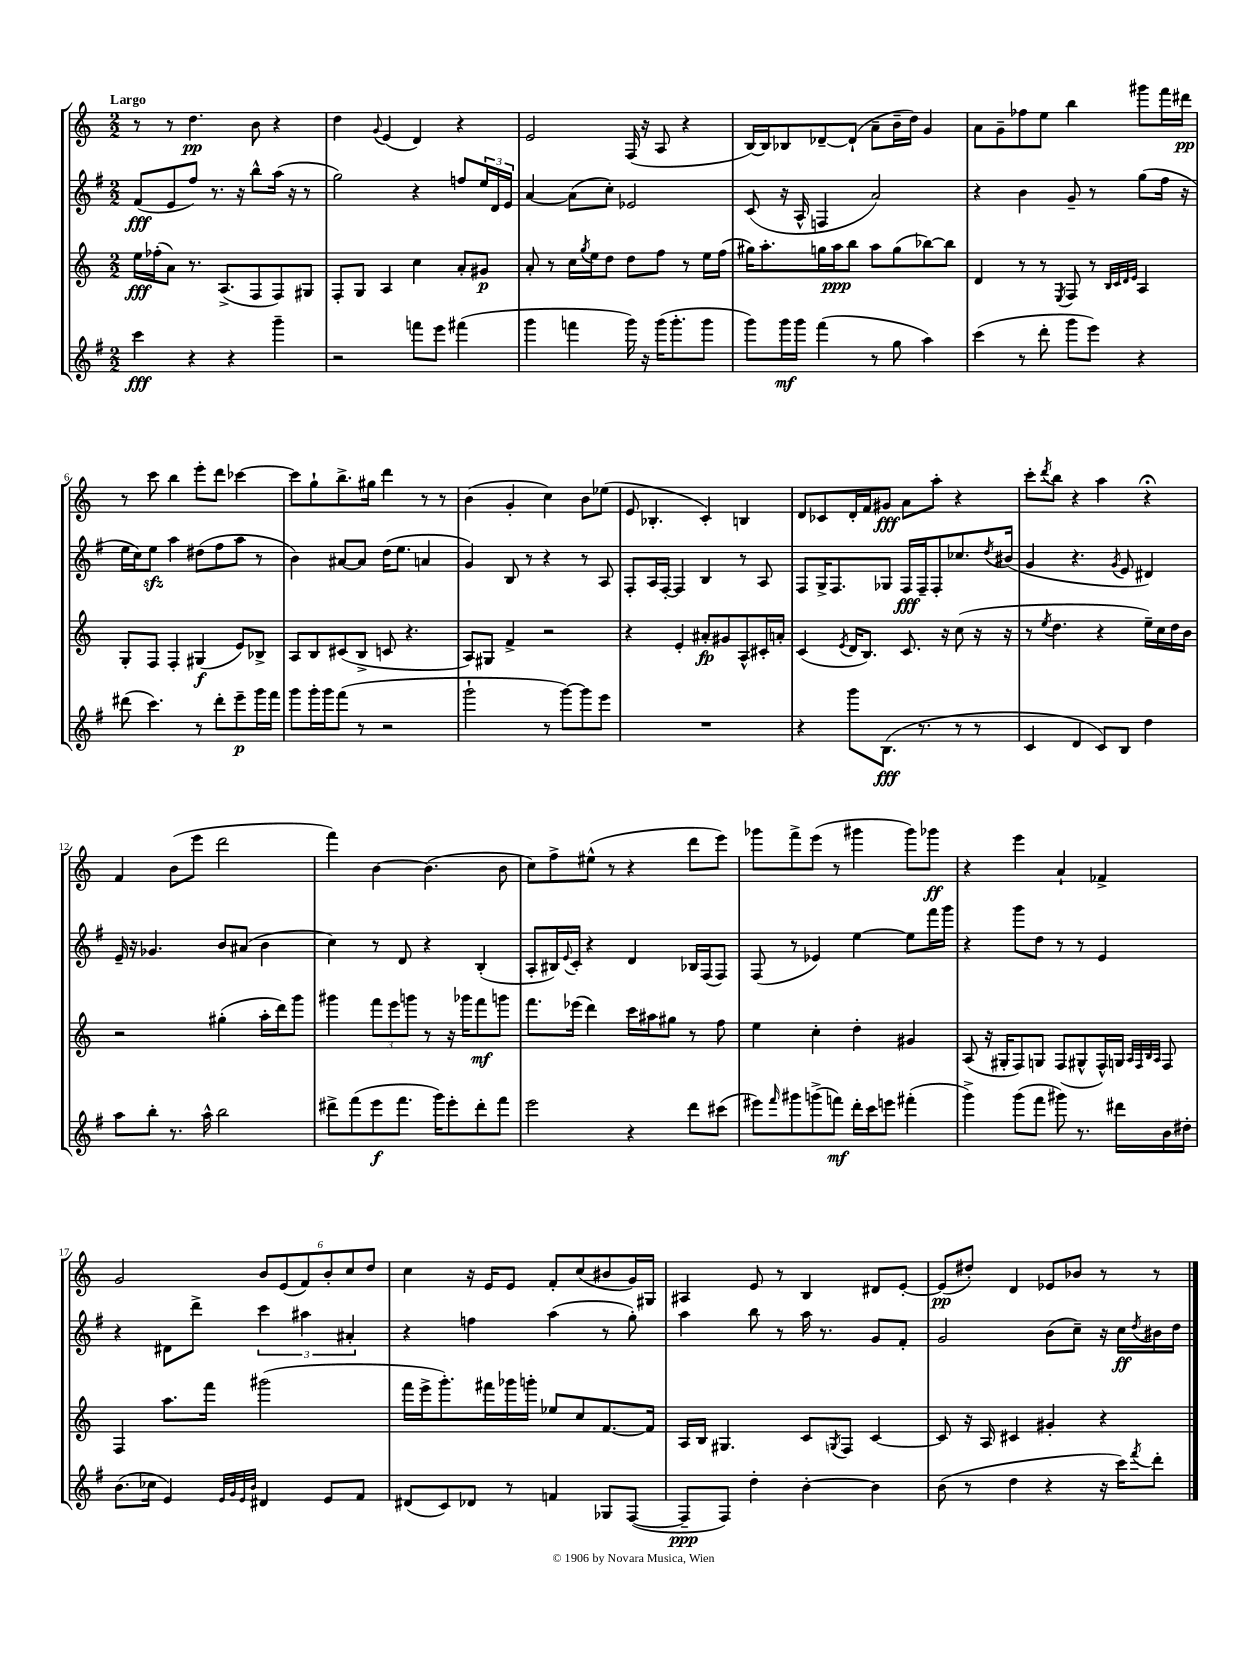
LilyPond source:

<<
\new StaffGroup <<
\new Staff = "s0" {
    \clef treble \key c \major \numericTimeSignature \time 2/2 \tempo "Largo"
    r8 r8 d''4.\pp b'8 r4 |
    d''4 \appoggiatura { g'8 } e'4( d'4) r4 |
    e'2 f16( r16 a8 r4 |
    b16~) b16 bes8 des'8~-- des'8-!( a'8-- b'16-- d''16) g'4 |
    a'8 g'8-- fes''8 e''8 b''4 gis'''8 f'''16 dis'''16\pp |
    r8 c'''8 b''4 e'''8-. d'''8 ces'''4~ |
    ces'''8 g''8-! b''8.-> gis''16 d'''4 r8 r8 |
    b'4( g'4-. c''4) b'8 ees''8( |
    e'8 bes4.-. c'4-.) b4 |
    d'8 ces'8 d'16-. f'16 gis'8\fff a'8 a''8-. r4 |
    c'''8-. \acciaccatura { d'''8 } b''8 r4 a''4 r4\fermata |
    f'4 b'8( e'''8 d'''2 |
    f'''4) b'4~ b'4.( b'8 |
    c''8) f''8-> eis''8-^( r8 r4 d'''8 e'''8) |
    ges'''8 f'''8-> e'''8( r8 gis'''4 gis'''8) ges'''8\ff |
    r4 e'''4 a'4-! fes'4-> |
    g'2 \tuplet 6/4 { b'8 e'8( f'8) b'8-. c''8 d''8 } |
    c''4 r16 e'16 e'8 f'8-. c''8( bis'8 g'16) gis16 |
    ais4 e'8 r8 b4 dis'8 e'8~-. |
    e'8\pp( dis''8-.) d'4 ees'8 bes'8 r8 r8 \bar "|." |
}
\new Staff = "s1" {
    \clef treble \key g \major \numericTimeSignature \time 2/2
    fis'8\fff( e'8 fis''8) r8. r16 b''8-^ a''16( r16 r8 |
    g''2) r4 f''8 \tuplet 3/2 { e''16 d'16 e'16 } |
    a'4~ a'8( c''8-.) ees'2 |
    c'8( r16 a16-^ f4 a'2) |
    r4 b'4 g'8-- r8 g''8( fis''16 r16 |
    e''16 c''16) e''8\sfz a''4 dis''8( fis''8 a''8 r8 |
    b'4) ais'8~ ais'8 d''16( e''8. a'4 |
    g'4) b8 r8 r4 r8 a8 |
    fis8-. a16 fis16~-. fis4 b4 r8 a8 |
    fis8 g16-> fis8. ges8 fis16\fff fis16-- fis8-. ces''8. \acciaccatura { d''8 } bis'16( |
    g'4 r4. \acciaccatura { g'8 } e'8 dis'4) |
    e'16-- r16 ges'4. b'8 ais'8( b'4 |
    c''4) r8 d'8 r4 b4-.( |
    a8-. bis16) \appoggiatura { e'8 } c'16-. r4 d'4 bes16 fis16( fis8) |
    fis8( r8 ees'4) e''4~ e''8 fis'''16 g'''16 |
    r4 g'''8 d''8 r8 r8 e'4 |
    r4 dis'8 d'''8-> \tuplet 3/2 { c'''4 ais''4 ais'4-. } |
    r4 f''4 a''4( r8 g''8-.) |
    a''4 b''8 r8 a''16 r8. g'8 fis'8-. |
    g'2 b'8( c''8--) r16 c''16\ff \acciaccatura { d''8 } bis'16 d''16 \bar "|." |
}
\new Staff = "s2" {
    \clef treble \key c \major \numericTimeSignature \time 2/2
    e''16\fff fes''16-.( a'8) r8. a8.->( f8 f8) gis8 |
    f8-. g8 a4 c''4 a'8-. gis'8\p |
    a'8-. r8 c''16 \acciaccatura { g''8 } e''16 d''8 d''8 f''8 r8 e''16 f''16( |
    gis''16) a''8.-. g''16 a''16\ppp b''8 a''8 g''8( bes''8~) bes''8 |
    d'4 r8 r8 \acciaccatura { e8 } f8 r8 \grace { b32 c'32 d'32 e'32 } a4 |
    g8-. f8 f4-. gis4\f( e'8) bes8-> |
    a8 b8 cis'8( b8-> c'8 r4. |
    a8) gis8 f'4-> r2 |
    r4 e'4-. ais'8-.\fp gis'8 a8-^ cis'16-. a'16-. |
    c'4( \acciaccatura { e'8 } d'16 b8.) c'8. r16 c''8( r16 r16 |
    r8 \acciaccatura { e''8 } d''4. r4 e''16--) c''16 d''16 b'16 |
    r2 gis''4-.( a''16-. d'''16) g'''8 |
    gis'''4 \tuplet 3/2 { f'''8 e'''8 g'''8 } r8 r16 ges'''16 f'''8\mf g'''8 |
    f'''8. ees'''16( d'''4) c'''16 ais''16 gis''8 r8 f''8 |
    e''4 c''4-. d''4-. gis'4 |
    a8( r16 gis16-. f8) g8 f8( gis8-^ f16-^) g16 \grace { a32 f32 b32 a32 } f8 |
    f4 a''8. f'''16 gis'''2( |
    f'''16 e'''16-> g'''8.-.) fis'''16 ges'''16 g'''16-. ees''8 c''8 f'8.~ f'16 |
    a16 b16 gis4. c'8 \acciaccatura { g8 } f8 c'4~ |
    c'8 r16 a16 cis'4 gis'4-. r4 \bar "|." |
}
\new Staff = "s3" {
    \clef treble \key g \major \numericTimeSignature \time 2/2
    c'''4\fff r4 r4 g'''4-- |
    r2 f'''8 e'''8 fis'''4( |
    g'''4 f'''4 g'''16) r16 g'''16( g'''8.-. g'''8 |
    g'''8) g'''16\mf g'''16 fis'''4( r8 g''8 a''4) |
    c'''4( r8 d'''8-. g'''8 e'''8) r4 |
    dis'''8( c'''4.) r8 dis'''8-. e'''8--\p g'''16 fis'''16 |
    g'''8 g'''16-. g'''16 fis'''8( r8 r2 |
    g'''2-! r8 g'''8~) g'''8 e'''8 |
    R1 |
    r4 g'''8 b8.\fff( r8. r8 r8 |
    c'4 d'4 c'8) b8 d''4 |
    a''8 b''8-. r8. a''16-^ b''2 |
    dis'''8-> fis'''8( e'''8\f fis'''8. g'''16) e'''8-. dis'''8-. fis'''8 |
    e'''2 r4 d'''8 cis'''8( |
    eis'''8) \grace { fis'''16 } gis'''8 g'''8->( f'''8\mf) d'''16-. c'''16 e'''8 fis'''4-.( |
    g'''4->) g'''8( fis'''8 gis'''8) r8. dis'''16 b'16 dis''16-. |
    b'8.( ces''16 e'4) \grace { e'32 g'32 e'32 b'32 } dis'4 e'8 fis'8 |
    dis'8( c'8) des'8 r8 f'4 ges8 fis8~( |
    fis8--\ppp fis8) d''4-. b'4~-. b'4 |
    b'8( r8 d''4 r4 r16 c'''16) \acciaccatura { fis'''8 } d'''8-. \bar "|." |
}
>>
>>
